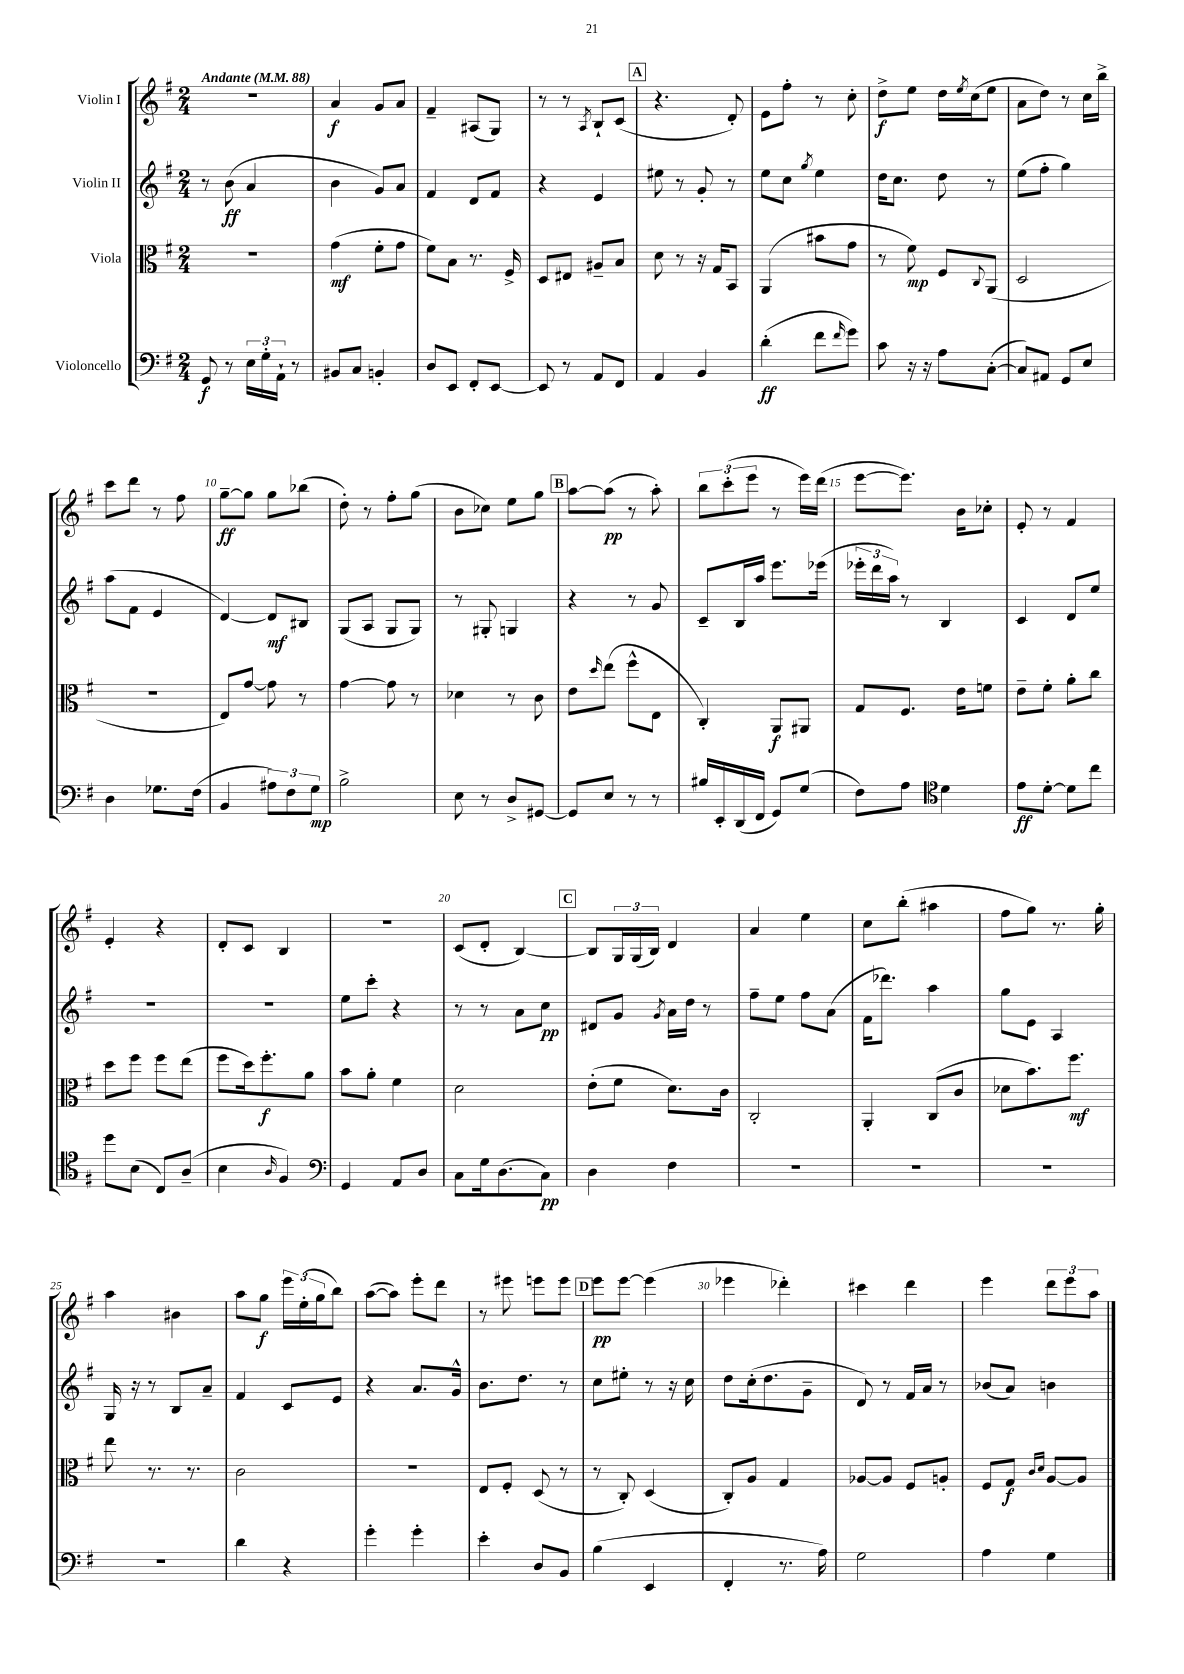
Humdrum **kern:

**kern	**dynam	**kern	**dynam	**kern	**dynam	**kern	**dynam
*part4	*part4	*part3	*part3	*part2	*part2	*part1	*part1
*staff4	*staff4	*staff3	*staff3	*staff2	*staff2	*staff1	*staff1
*I"Violoncello	*	*I"Viola	*	*I"Violin II	*	*I"Violin I	*
*clefF4	*	*clefC3	*	*clefG2	*	*clefG2	*
*k[f#]	*	*k[f#]	*	*k[f#]	*	*k[f#]	*
*M2/4	*	*M2/4	*	*M2/4	*	*M2/4	*
*MM88	*	*MM88	*	*MM88	*	*MM88	*
=1	=1	=1	=1	=1	=1	=1	=1
!	!	!	!	!	!	!LO:TX:a:B:t=Andante	!
8GG/	f	2r	.	8r	.	2r	.
8r	.	.	.	(8b\	ff	.	.
24E\LL	.	.	.	4a/	.	.	.
24G'\	.	.	.	.	.	.	.
24AA`\JJ	.	.	.	.	.	.	.
8r	.	.	.	.	.	.	.
=2	=2	=2	=2	=2	=2	=2	=2
8BB#X/L	.	(4g\	mf	4b\	.	4a/	f
8C/J	.	.	.	.	.	.	.
4BBn'/	.	8f#'\L	.	8g/L)	.	8g/L	.
.	.	8g\J	.	8a/J	.	8a/J	.
=3	=3	=3	=3	=3	=3	=3	=3
8D/L	.	8f#\L)	.	4f#/	.	4f#~/	.
8EE/J	.	8B\J	.	.	.	.	.
8FF#'/L	.	8.r	.	8d/L	.	(8A#X/L	.
[8EE/J	.	.	.	8f#/J	.	8G/J)	.
.	.	16F#^/	.	.	.	.	.
=4	=4	=4	=4	=4	=4	=4	=4
8EE/]	.	8D/L	.	4r	.	8r	.
8r	.	8E#X/J	.	.	.	8r	.
.	.	.	.	.	.	8qA/	.
8AA/L	.	8A#X~/L	.	4e/	.	8B`/L	.
8FF#/J	.	8B/J	.	.	.	(8c/J	.
!!LO:REH:place=s1:t=A
=5	=5	=5	=5	=5	=5	=5	=5
4AA/	.	8d\	.	8ee#X\	.	4.r	.
.	.	8r	.	8r	.	.	.
4BB/	.	16r	.	8g'/	.	.	.
.	.	16G/KL	.	.	.	.	.
.	.	8BB/J	.	8r	.	8d'/)	.
=6	=6	=6	=6	=6	=6	=6	=6
(4d'\	ff	(4AA/	.	8ee\L	.	8e\L	.
.	.	.	.	8cc\J	.	8ff#'\J	.
.	.	.	.	8qgg/	.	.	.
8f#\L	.	8b#X\L	.	4ee\	.	8r	.
16qqf#/	.	.	.	.	.	.	.
8g\J)	.	8g\J	.	.	.	8cc'\	.
=7	=7	=7	=7	=7	=7	=7	=7
8c\	.	8r	.	16dd\KL	.	8dd^\L	f
.	.	.	.	8.cc\J	.	.	.
16r	.	8f#\)	mp	.	.	8ee\J	.
16r	.	.	.	.	.	.	.
8A\L	.	8F#/L	.	8dd\	.	16dd\LL	.
.	.	.	.	.	.	8qee/	.
.	.	.	.	.	.	(16cc\J	.
.	.	8qqC/	.	.	.	.	.
([8C'\J	.	(8AA/J	.	8r	.	8ee\J	.
=8	=8	=8	=8	=8	=8	=8	=8
8C/L])	.	2D/	.	(8ee\L	.	8a\L	.
8AA#X/J	.	.	.	8ff#'\J	.	8dd\J)	.
8GG/L	.	.	.	4gg\)	.	8r	.
8E/J	.	.	.	.	.	16cc\LL	.
.	.	.	.	.	.	16bb^\JJ	.
!!LO:LB:g=z
=9	=9	=9	=9	=9	=9	=9	=9
4D\	.	2r	.	(8aa\L	.	8ccc\L	.
.	.	.	.	8f#\J	.	8ddd\J	.
8.G-X\L	.	.	.	4e/	.	8r	.
.	.	.	.	.	.	8ff#\	.
(16F#\Jk	.	.	.	.	.	.	.
=10	=10	=10	=10	=10	=10	=10	=10
4BB/	.	8E/L)	.	[4d/)	.	[8gg~\L	ff
.	.	[8g/J	.	.	.	8gg\J]	.
12A#X\L)	.	8g\]	.	8d/L]	mf	8gg\L	.
12F#\	.	.	.	.	.	.	.
.	.	8r	.	8B#X/J	.	(8bb-X\J	.
12G\J	mp	.	.	.	.	.	.
=11	=11	=11	=11	=11	=11	=11	=11
2B^\	.	[4g\	.	(8G/L	.	8dd'\)	.
.	.	.	.	8A/J	.	8r	.
.	.	8g\]	.	8G/L	.	8ff#'\L	.
.	.	8r	.	8G/J)	.	(8gg\J	.
=12	=12	=12	=12	=12	=12	=12	=12
8E\	.	4d-X\	.	8r	.	8b\L	.
8r	.	.	.	8G#X'/	.	8cc-X\J)	.
8D^/L	.	8r	.	4Gn/	.	8ee\L	.
[8GG#X/J	.	8c\	.	.	.	8gg\J	.
!!LO:REH:place=s1:t=B
=13	=13	=13	=13	=13	=13	=13	=13
8GG#/L]	.	8e\L	.	4r	.	[8aa\L	.
.	.	16qqdd/	.	.	.	.	.
8E/J	.	(8ee\J	.	.	.	(8aa\J]	pp
8r	.	8ff#^^\L	.	8r	.	8r	.
8r	.	8E\J	.	8g/	.	8aa'\)	.
=14	=14	=14	=14	=14	=14	=14	=14
16B#X/LL	.	4C'/)	.	8c~/L	.	12bb\L	.
16EE'/	.	.	.	.	.	.	.
.	.	.	.	.	.	(12ccc'\	.
(16DD/	.	.	.	16B/L	.	.	.
.	.	.	.	.	.	12eee\J	.
16FF#/JJ	.	.	.	16aa/JJ	.	.	.
8GG/L)	.	8AA/L	f	8.eee\L	.	8r	.
(8G/J	.	8AA#X/J	.	.	.	16eee\LL)	.
.	.	.	.	(16eee-X\Jk	.	(16ddd\JJ	.
=15	=15	=15	=15	=15	=15	=15	=15
8F#\L)	.	8G/L	.	24eee-X'\LL	.	[8eee\L	.
.	.	.	.	24ddd\	.	.	.
.	.	.	.	24aa\JJ)	.	.	.
8A\J	.	8.F#/J	.	8r	.	8.eee\J])	.
*clefC4	*	*	*	*	*	*	*
4d\	.	.	.	4B/	.	.	.
.	.	16e\KL	.	.	.	16b\KL	.
.	.	8fn\J	.	.	.	8cc-X'\J	.
=16	=16	=16	=16	=16	=16	=16	=16
8e\L	ff	8e~\L	.	4c/	.	8e'/	.
[8d'\J	.	8f#'\J	.	.	.	8r	.
8d\L]	.	8a'\L	.	8d/L	.	4f#/	.
8cc\J	.	8cc\J	.	8ee/J	.	.	.
!!LO:LB:g=z
=17	=17	=17	=17	=17	=17	=17	=17
8dd\L	.	8dd\L	.	2r	.	4e'/	.
(8B\J	.	8ff#\J	.	.	.	.	.
8C/L)	.	8ff#\L	.	.	.	4r	.
(8A~/J	.	(8ee\J	.	.	.	.	.
=18	=18	=18	=18	=18	=18	=18	=18
4B\	.	8ff#\L	.	2r	.	8d'/L	.
.	.	16dd\k)	.	.	.	8c/J	.
.	.	8.ff#'\	f	.	.	.	.
16qqA/	.	.	.	.	.	.	.
4F#/)	.	.	.	.	.	4B/	.
.	.	8a\J	.	.	.	.	.
=19	=19	=19	=19	=19	=19	=19	=19
*clefF4	*	*	*	*	*	*	*
4GG/	.	8b\L	.	8ee\L	.	2r	.
.	.	8a'\J	.	8ccc'\J	.	.	.
8AA/L	.	4f#\	.	4r	.	.	.
8D/J	.	.	.	.	.	.	.
=20	=20	=20	=20	=20	=20	=20	=20
8C\L	.	2d\	.	8r	.	(8c/L	.
16G\k	.	.	.	8r	.	8d'/J	.
(8.D\	.	.	.	.	.	.	.
.	.	.	.	8a\L	.	[4B/)	.
8C\J)	pp	.	.	8cc\J	pp	.	.
!!LO:REH:place=s1:t=C
=21	=21	=21	=21	=21	=21	=21	=21
4D\	.	(8e'\L	.	8d#X/L	.	8B/L]	.
.	.	8f#\J	.	8g/J	.	24G/L	.
.	.	.	.	.	.	(24G/	.
.	.	.	.	.	.	24B/JJ)	.
.	.	.	.	8qg/	.	.	.
4F#\	.	8.d\L)	.	16a\LL	.	4d/	.
.	.	.	.	16dd\JJ	.	.	.
.	.	.	.	8r	.	.	.
.	.	16c\Jk	.	.	.	.	.
=22	=22	=22	=22	=22	=22	=22	=22
2r	.	2C'/	.	8ff#~\L	.	4a/	.
.	.	.	.	8ee\J	.	.	.
.	.	.	.	8ff#\L	.	4ee\	.
.	.	.	.	(8a\J	.	.	.
=23	=23	=23	=23	=23	=23	=23	=23
2r	.	4AA'/	.	16f#\KL	.	8cc\L	.
.	.	.	.	8.ddd-X\J)	.	.	.
.	.	.	.	.	.	(8bb'\J	.
.	.	(8C/L	.	4aa\	.	4aa#X\	.
.	.	8c/J	.	.	.	.	.
=24	=24	=24	=24	=24	=24	=24	=24
2r	.	8d-X\L	.	8gg\L	.	8ff#\L	.
.	.	8.b\)	.	8e\J	.	8gg\J)	.
.	.	.	.	4A/	.	8.r	.
.	.	8.ff#\J	mf	.	.	.	.
.	.	.	.	.	.	16gg'\	.
!!LO:LB:g=z
=25	=25	=25	=25	=25	=25	=25	=25
2r	.	8ee\	.	16G/	.	4aa\	.
.	.	.	.	16r	.	.	.
.	.	8.r	.	8r	.	.	.
.	.	.	.	8B/L	.	4b#X\	.
.	.	8.r	.	.	.	.	.
.	.	.	.	8a~/J	.	.	.
=26	=26	=26	=26	=26	=26	=26	=26
4d\	.	2c\	.	4f#/	.	8aa\L	.
.	.	.	.	.	.	8gg\J	f
4r	.	.	.	8c/L	.	24eee\LL	.
.	.	.	.	.	.	(24ee'\	.
.	.	.	.	.	.	24gg\J	.
.	.	.	.	8e/J	.	8bb\J)	.
=27	=27	=27	=27	=27	=27	=27	=27
4g'\	.	2r	.	4r	.	([8aa\L	.
.	.	.	.	.	.	8aa\J])	.
4g'\	.	.	.	8.a/L	.	8eee'\L	.
.	.	.	.	.	.	8ddd\J	.
.	.	.	.	16g^^/Jk	.	.	.
=28	=28	=28	=28	=28	=28	=28	=28
4e'\	.	8E/L	.	8.b\L	.	8r	.
.	.	8F#'/J	.	.	.	8eee#X\	.
.	.	.	.	8.dd\J	.	.	.
8D/L	.	(8D/	.	.	.	8eeen\L	.
8BB/J	.	8r	.	8r	.	8eee\J	.
!!LO:REH:place=s1:t=D
=29	=29	=29	=29	=29	=29	=29	=29
(4B\	.	8r	.	8cc\L	.	8eee\L	pp
.	.	8C'/)	.	8ee#X'\J	.	[8eee\J	.
4EE/	.	(4D/	.	8r	.	(4eee\]	.
.	.	.	.	16r	.	.	.
.	.	.	.	16cc\	.	.	.
=30	=30	=30	=30	=30	=30	=30	=30
4FF#'/	.	8C'/L)	.	8dd\L	.	4eee-X\	.
.	.	8A/J	.	(16cc'\k	.	.	.
.	.	.	.	8.dd\	.	.	.
8.r	.	4G/	.	.	.	4ddd-X'\)	.
.	.	.	.	8g~\J	.	.	.
16A\)	.	.	.	.	.	.	.
=31	=31	=31	=31	=31	=31	=31	=31
2G\	.	[8A-X/L	.	8d/)	.	4ccc#X\	.
.	.	8A-/J]	.	8r	.	.	.
.	.	8F#/L	.	16f#/LL	.	4ddd\	.
.	.	.	.	16a/JJ	.	.	.
.	.	8An'/J	.	8r	.	.	.
=32	=32	=32	=32	=32	=32	=32	=32
4A\	.	8F#/L	.	(8b-X/L	.	4eee\	.
.	.	8G/J	f	8a/J)	.	.	.
.	.	16qqc/LL	.	.	.	.	.
.	.	16qqd/JJ	.	.	.	.	.
4G\	.	[8A/L	.	4bn\	.	12ddd\L	.
.	.	.	.	.	.	12eee\	.
.	.	8A/J]	.	.	.	.	.
.	.	.	.	.	.	12aa\J	.
==	==	==	==	==	==	==	==
*-	*-	*-	*-	*-	*-	*-	*-
